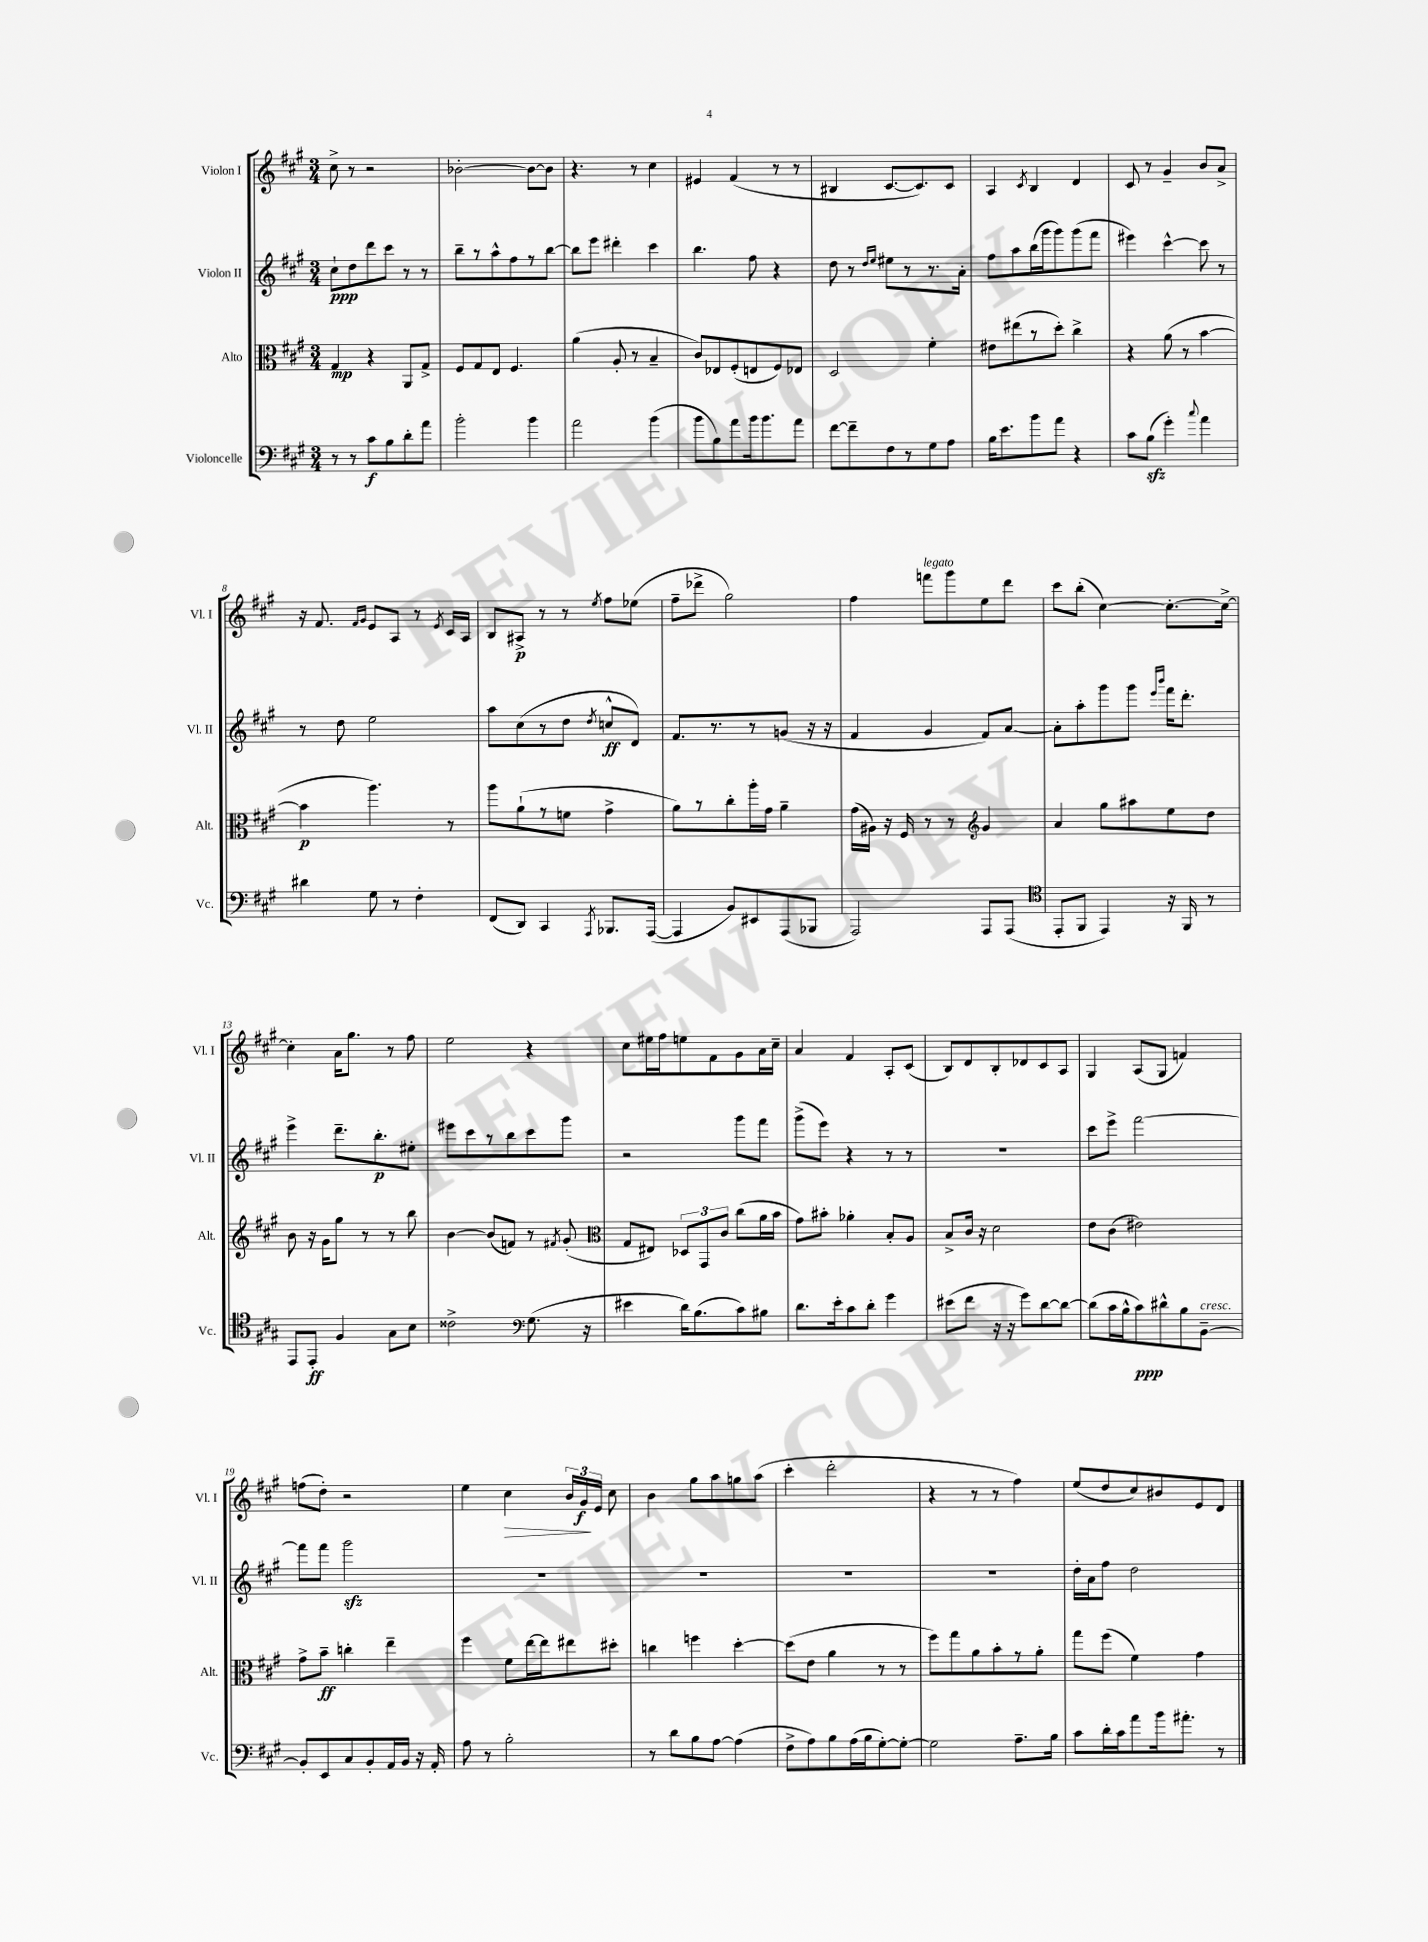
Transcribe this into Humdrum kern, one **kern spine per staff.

**kern	**kern	**kern	**kern
*staff4	*staff3	*staff2	*staff1
*clefF4	*clefC3	*clefG2	*clefG2
*k[f#c#g#]	*k[f#c#g#]	*k[f#c#g#]	*k[f#c#g#]
*M3/4	*M3/4	*M3/4	*M3/4
8r	4G#	8cc#`	8cc#^
8r	.	8dd	8r
8c#	4r	8ddd	2r
8B	.	8ccc#	.
8d'	8AA	8r	.
8a	8G#^	8r	.
=	=	=	=
2b'	8F#	8bb~	[2b-'
.	8G#	8r	.
.	8E	8aa^^	.
.	4.F#	8ff#	.
4b	.	8r	8b-_
.	.	[8bb	8b-]
=	=	=	=
2a	(4a	8bb]	4.r
.	.	8eee	.
.	8A'	4ddd#'	.
.	8r	.	8r
(4b	4B~	4ccc#	4cc#
=	=	=	=
8b	8c#)	4.bb	4e#
8B)	8E-	.	.
8a	(8F#'	.	(4f#
16b	8E	8ff#	.
8.b	.	.	.
.	8F#)	4r	8r
8a	8E-	.	8r
=	=	=	=
[8f#	2D	8dd	4B#
8f#~]	.	8r	.
.	.	16qqdd	.
.	.	16qqee	.
8F#	.	8ee#	[8.c#
8r	.	8r	.
.	.	.	8.c#])
8G#	4f#'	8.r	.
8A	.	.	8c#
.	.	16a'	.
=	=	=	=
16B	8e#	8ff#	4A
8.e	.	.	.
.	(8ee#	8aa	.
.	.	.	8qc#
8b	8r	(16bb	4B
.	.	16ggg#	.
8a	8dd')	8ggg#)	.
4r	4cc#^	(8ggg#	4d
.	.	8fff#	.
=	=	=	=
8c#	4r	4eee#)	8c#
(8B	.	.	8r
4g#')	(8a	[4ccc#^^	4g#~
.	8r	.	.
8qqcc#	.	.	.
4a	[4b	8ccc#]	8b
.	.	8r	8a^
=	=	=	=
4d#	4b]	8r	16r
.	.	.	8.f#
.	.	8dd	.
.	.	.	16qqf#
.	.	.	16qqg#
8G#	4.aa)	2ee	8e
8r	.	.	8A
4F#'	.	.	8r
.	.	.	8qe
.	8r	.	16c#
.	.	.	16A
=	=	=	=
(8FF#	8aa	8aa	8B
8DD)	(8a`	(8cc#	8A#^
4CC#	8r	8r	8r
.	8f	8dd	8r
8qAAA	.	8qdd	8qee
8.BBB-	4g#^	8cc^^	8ff#
.	.	8d)	(8ee-
([16AAA	.	.	.
=	=	=	=
4AAA]	8a)	8.f#	8ff#~
.	8r	.	8ddd-^
.	.	8.r	.
8BB)	8cc#'	.	2gg#)
8EE#	16aa'	8r	.
.	16g#	.	.
(8AAA	4a~	(8g	.
8BBB-	.	16r	.
.	.	16r	.
=	=	=	=
2AAA)	(16g#	4f#	4ff#
.	16A#)	.	.
.	16r	.	.
.	16F#	.	.
.	8r	4g#	8fff
.	8r	.	8ggg#
*	*clefG2	*	*
8AAA	4g#	8f#)	8ee
(8AAA	.	[8a	8ddd
=	=	=	=
*clefC4	*	*	*
8EE'	4a	8a']	8ccc#
8FF#	.	8aa'	(8bb'
4EE)	8gg#	8ggg#	[4cc#)
.	8aa#	8ggg#	.
.	.	16qqeee	.
.	.	16qqbbb	.
16r	8ee	16fff#	8.cc#'_
16FF#	.	8.ddd'	.
8r	8dd	.	.
.	.	.	16cc#^_
=	=	=	=
8EE	8b	4eee^	4cc#']
8EE'	16r	.	.
.	16g#	.	.
4F#	8gg#	8.ddd~	16a
.	.	.	8.gg#
.	8r	.	.
.	.	8.bb'	.
8G#	8r	.	8r
8B	8bb	8ee#'	8ff#
=	=	=	=
2c##^	[4b	8eee#	2ee
.	.	8ccc#	.
.	(8b]	8r	.
.	8f)	8bb	.
*clefF4	*	*	*
(8.G#	8r	8ccc#	4r
.	8qf#	.	.
.	(8g#'	8ggg#	.
16r	.	.	.
=	=	=	=
*	*clefC3	*	*
4e#	8G#	2r	8cc#
.	8E#)	.	16ee#
.	.	.	16ff#
16d)	12D-	.	8ee
(8.B	.	.	.
.	12GG#	.	.
.	.	.	8f#
.	12c#	.	.
8c#)	(8cc#	8ggg#	8g#
8B#	16a	8fff#	16a
.	16b	.	16cc#~
=	=	=	=
8.d	8g#)	(8ggg#^	4a
.	8b#'	8eee)	.
16e'	.	.	.
8c#	4a-'	4r	4f#
8d'	.	.	.
4g#	8B'	8r	8A'
.	8A	8r	(8c#
=	=	=	=
(8e#	8B^	2.r	8B)
8f#	16c#	.	8d
.	16r	.	.
16r	2d	.	8B'
16r	.	.	.
8g#)	.	.	8d-
[8d	.	.	8c#
8d_	.	.	8A
=	=	=	=
(8d]	8e	8ccc#	4G#
16c#	(8c#	8eee^	.
16B^^	.	.	.
8c#)	2e#)	[2fff#	(8A
8d#^^	.	.	8G#
8B	.	.	4f)
[8BB~	.	.	.
=	=	=	=
8BB']	8g#^	8fff#]	(8ff
8EE	8b~	8fff#	8dd')
8C#	4cc'	2ggg#	2r
8BB'	.	.	.
16AA	4ee~	.	.
16BB	.	.	.
16r	.	.	.
16AA'	.	.	.
=	=	=	=
8A	4ff#	2.r	4ee
8r	.	.	.
2B'	8f#	.	4cc#
.	[16ee	.	.
.	16ee]	.	.
.	8ee#	.	24b
.	.	.	24g#
.	.	.	24e
.	8dd#'	.	8cc#
=	=	=	=
8r	4cc	2.r	4b
8d	.	.	.
8B	4ff	.	8gg#
[8A	.	.	8aa
(4A]	[4dd'	.	8gg
.	.	.	(8aa
=	=	=	=
8F#^	(8dd]	2.r	4ccc#'
8A)	8e	.	.
8B	4a	.	2ddd'
(16A	.	.	.
16B	.	.	.
[8G#')	8r	.	.
8G#'_	8r	.	.
=	=	=	=
2G#]	8ff#)	2.r	4r
.	8gg#	.	.
.	8a	.	8r
.	8b'	.	8r
8.A~	8r	.	4ff#)
.	8a'	.	.
16B	.	.	.
=	=	=	=
8c#	8gg#	16dd'	(8ee
.	.	16a	.
16d'	(8ff#	8ff#	8dd
16c#	.	.	.
8a	4f#)	2dd	8cc#)
16b	.	.	8b#
8.a#'	.	.	.
.	4g#	.	8e
8r	.	.	8d
==	==	==	==
*-	*-	*-	*-
